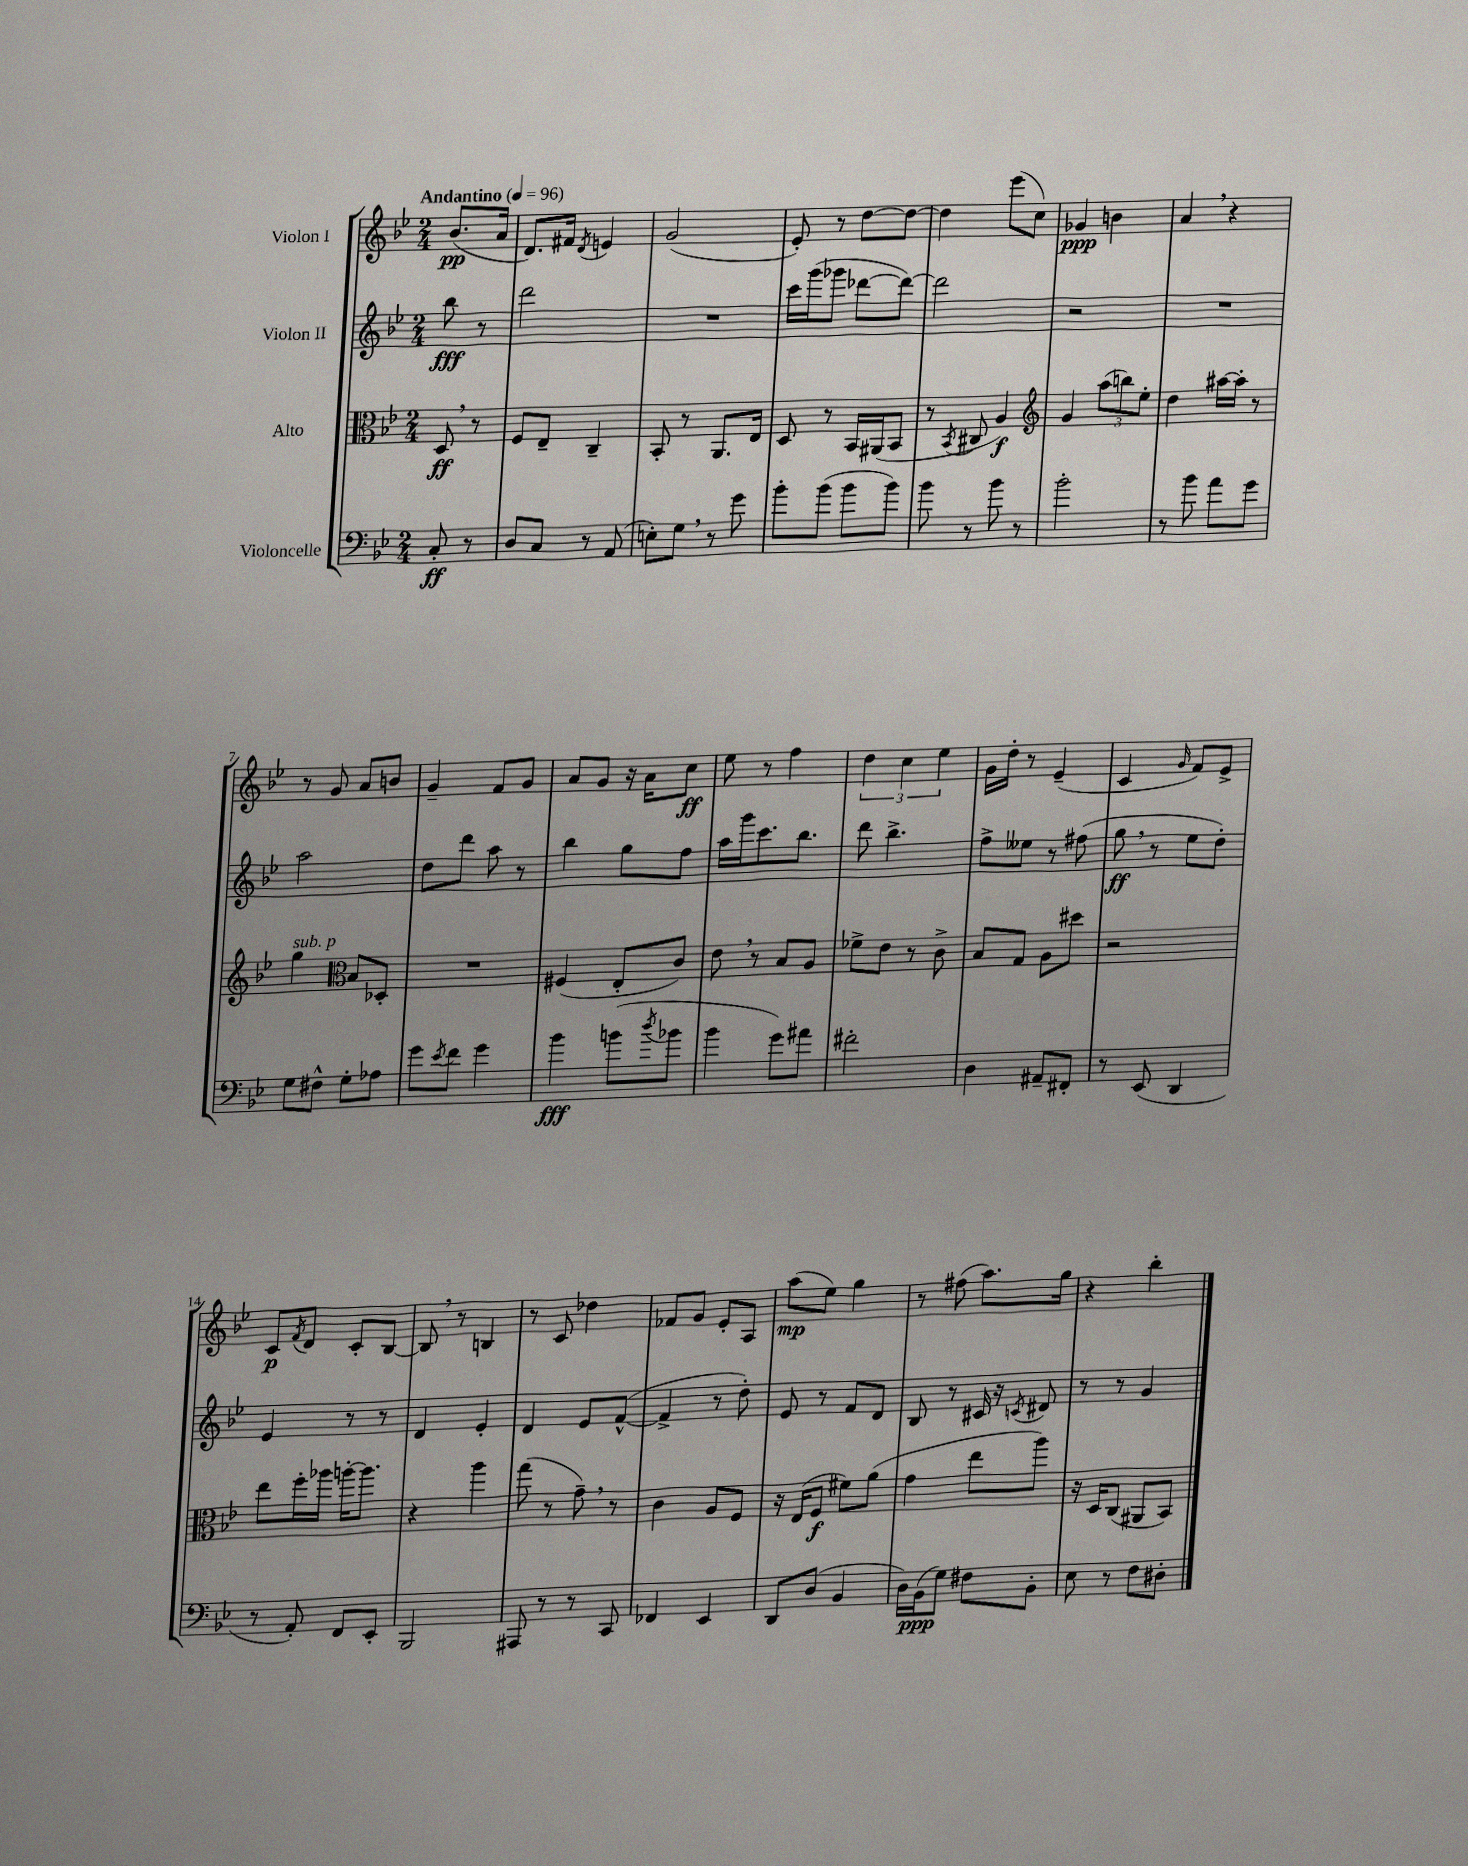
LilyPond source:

<<
\new StaffGroup <<
\new Staff = "s0" \with { instrumentName = "Violon I" } {
    \clef treble \key bes \major \numericTimeSignature \time 2/4 \partial 4 \tempo "Andantino" 4 = 96
    bes'8.\pp( a'16 |
    d'8.) fis'16 \acciaccatura { d'8 } e'4 |
    g'2( |
    ees'8-.) r8 d''8~ d''8~ |
    d''4 ees'''8( c''8) |
    ges'4\ppp b'4 |
    a'4 \breathe r4 |
    r8 g'8 a'8 b'8 |
    g'4-- f'8 g'8 |
    a'8 g'8 r16 a'16 c''8\ff |
    ees''8 r8 f''4 |
    \tuplet 3/2 { d''4 c''4 ees''4 } |
    g'16 d''16-. r8 ees'4--( |
    c'4 \grace { g'16 } f'8) ees'8-> |
    c'8\p \acciaccatura { f'8 } d'8 c'8-. bes8~ |
    bes8 \breathe r8 b4 |
    r8 c'8 des''4 |
    fes'8 g'8 ees'8-. a8 |
    a''8\mp( ees''8) g''4 |
    r8 fis''8( a''8.) g''16 |
    r4 bes''4-. \bar "|." |
}
\new Staff = "s1" \with { instrumentName = "Violon II" } {
    \clef treble \key bes \major \numericTimeSignature \time 2/4 \partial 4
    bes''8\fff r8 |
    d'''2 |
    R2 |
    c'''16 g'''16( ges'''8 des'''8~ des'''8~) |
    des'''2 |
    r2 |
    R2 |
    a''2 |
    d''8 d'''8 a''8 r8 |
    bes''4 g''8 f''8 |
    a''16 g'''16 c'''8. bes''8. |
    d'''8 bes''4.-> |
    f''8-> eeses''8 r8 fis''8( |
    g''8\ff \breathe r8 ees''8 d''8-.) |
    ees'4 r8 r8 |
    d'4 ees'4-. |
    d'4 ees'8 f'8~-^( |
    f'4-> r8 d''8-.) |
    ees'8 r8 f'8 d'8 |
    bes8 r8 cis'16 r16 \acciaccatura { c'8 } dis'8 |
    r8 r8 g'4 \bar "|." |
}
\new Staff = "s2" \with { instrumentName = "Alto" } {
    \clef alto \key bes \major \numericTimeSignature \time 2/4 \partial 4
    d8\ff \breathe r8 |
    f8 ees8-- c4-- |
    bes,8-. r8 a,8. ees16 |
    d8 r8 bes,16 ais,16( bes,8 |
    r8 \acciaccatura { bes,8 } cis8 a4\f) |
    \clef treble g'4 \tuplet 3/2 { a''8( b''8) ees''8-. } |
    d''4 ais''16~ ais''16-. r8 |
    g''4^\markup { \italic "sub. p" } \clef alto bes8 des8-. |
    R2 |
    fis4( ees8-. c'8) |
    ees'8 \breathe r8 bes8 a8 |
    fes'8-> ees'8 r8 c'8-> |
    bes8 g8 a8 dis''8 |
    r2 |
    ees''8 f''16-. aes''16 a''16~-. a''8. |
    r4 a''4 |
    g''8( r8 g'8--) \breathe r8 |
    c'4 a8 f8 |
    r16 ees16( f8\f fis'8) a'8( |
    g'4 ees''8 a''8) |
    r16 d16 c8( ais,8 bes,8) \bar "|." |
}
\new Staff = "s3" \with { instrumentName = "Violoncelle" } {
    \clef bass \key bes \major \numericTimeSignature \time 2/4 \partial 4
    c8-.\ff r8 |
    d8 c8 r8 a,8( |
    e8-.) g8 \breathe r8 g'8 |
    bes'8-. bes'8( bes'8 bes'8) |
    bes'8 r8 bes'8 r8 |
    bes'2-. |
    r8 bes'8 a'8 g'8 |
    g8 fis8-^ g8-. aes8 |
    g'8 \acciaccatura { ees'8 } f'8 g'4 |
    bes'4\fff b'8( \acciaccatura { d''8 } bes'8 |
    bes'4 g'8) ais'8 |
    fis'2-. |
    d4 ais,8-- fis,8-. |
    r8 ees,8( d,4 |
    r8 a,8-.) f,8 ees,8-. |
    bes,,2 |
    ais,,8 r8 r8 c,8 |
    fes,4 ees,4 |
    d,8 d8( bes,4 |
    d16) bes,16\ppp( g8) fis8 bes,8-. |
    ees8 r8 f8 dis8-. \bar "|." |
}
>>
>>
